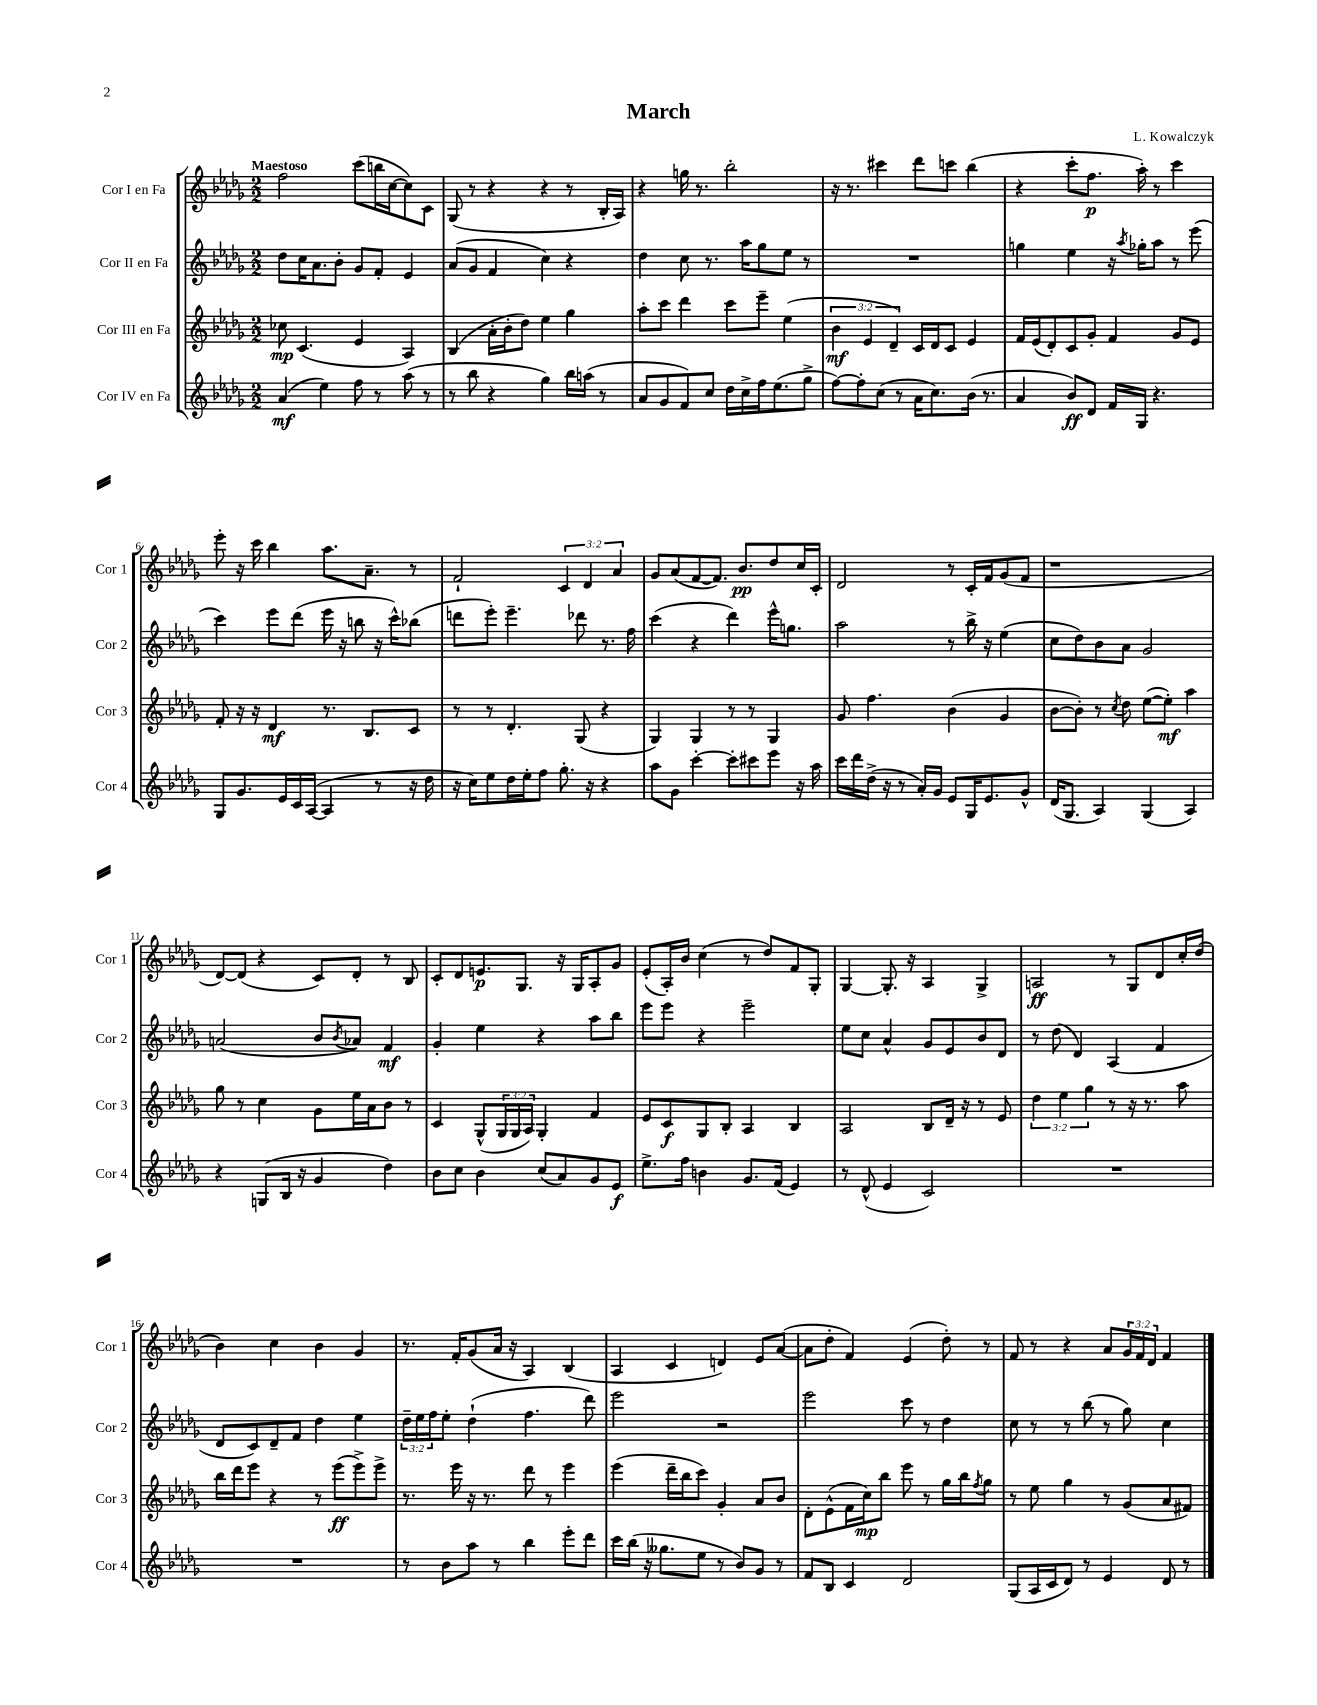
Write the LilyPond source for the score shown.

\header { title = "March" composer = "L. Kowalczyk" }
<<
\new StaffGroup <<
\new Staff = "s0" \with { instrumentName = "Cor I en Fa" shortInstrumentName = "Cor 1" } {
    \clef treble \key des \major \numericTimeSignature \time 2/2 \override Staff.TupletNumber.text = #tuplet-number::calc-fraction-text \tempo "Maestoso"
    f''2 c'''8( b''16 c''16~ c''8) c'8 |
    ges8( r8 r4 r4 r8 bes16-. aes16) |
    r4 g''16 r8. bes''2-. |
    r16 r8. cis'''4 des'''8 c'''8 bes''4( |
    r4 c'''8-. f''8.\p aes''16-.) r8 c'''4 |
    ees'''8-. r16 c'''16 bes''4 aes''8. aes'8.-- r8 |
    f'2-! \tuplet 3/2 { c'4 des'4 aes'4 } |
    ges'8 aes'8( f'8~ f'8.) bes'8.\pp des''8 c''16 c'16-. |
    des'2 r8 c'16-. f'16 ges'8( f'8 |
    r1 |
    des'8~) des'8( r4 c'8) des'8-. r8 bes8 |
    c'8-. des'8 e'8.\p ges8. r16 ges16 aes8-. ges'8 |
    ees'8-.( aes16-.) bes'16 c''4( r8 des''8) f'8 ges8-. |
    ges4~ ges8.-. r16 aes4 ges4-> |
    a2\ff r8 ges8 des'8 c''16-. des''16( |
    bes'4) c''4 bes'4 ges'4 |
    r8. f'16-. ges'8( aes'16 r16 aes4) bes4( |
    aes4 c'4 d'4) ees'8 aes'8~( |
    aes'8 des''8-. f'4) ees'4( des''8-.) r8 |
    f'8 r8 r4 aes'8 \tuplet 3/2 { ges'16 f'16 des'16 } f'4 \bar "|." |
}
\new Staff = "s1" \with { instrumentName = "Cor II en Fa" shortInstrumentName = "Cor 2" } {
    \clef treble \key des \major \numericTimeSignature \time 2/2 \override Staff.TupletNumber.text = #tuplet-number::calc-fraction-text
    des''8 c''16 aes'8. bes'8-. ges'8 f'8-. ees'4 |
    aes'8( ges'8 f'4 c''4) r4 |
    des''4 c''8 r8. aes''16 ges''8 ees''8 r8 |
    R1 |
    g''4 ees''4 r16 \acciaccatura { aes''8 } ges''16-. aes''8 r8 ees'''8( |
    c'''4) ees'''8 des'''8( ees'''16 r16 b''8 r16 c'''16-^) bes''8( |
    d'''8 ees'''8-.) ees'''4.-- des'''8 r8. f''16 |
    c'''4( r4 des'''4) ees'''16-^ g''8. |
    aes''2 r8 bes''16-> r16 ees''4( |
    c''8 des''8) bes'8 aes'8 ges'2 |
    a'2( bes'8 \acciaccatura { bes'8 } aes'8) f'4\mf |
    ges'4-. ees''4 r4 aes''8 bes''8 |
    ees'''8 ees'''8 r4 ees'''2-- |
    ees''8 c''8 aes'4-^ ges'8 ees'8 bes'8 des'8 |
    r8 des''8( des'4) aes4( f'4 |
    des'8 c'8) des'8-- f'8 des''4 ees''4 |
    \tuplet 3/2 { des''16-- ees''16 f''16 } ees''8-. des''4-!( f''4. des'''8) |
    ees'''2 r2 |
    ees'''2 c'''8 r8 des''4 |
    c''8 r8 r8 bes''8( r8 ges''8) c''4 \bar "|." |
}
\new Staff = "s2" \with { instrumentName = "Cor III en Fa" shortInstrumentName = "Cor 3" } {
    \clef treble \key des \major \numericTimeSignature \time 2/2 \override Staff.TupletNumber.text = #tuplet-number::calc-fraction-text
    ces''8\mp c'4.( ees'4 aes4) |
    bes4( aes'16-. bes'16-. des''8) ees''4 ges''4 |
    aes''8-. c'''8 des'''4 c'''8 ees'''8-- ees''4( |
    \tuplet 3/2 { bes'4\mf ees'4 des'4--) } c'16 des'16 c'8 ees'4 |
    f'16 ees'16( des'8-.) c'8 ges'8-. f'4 ges'8 ees'8 |
    f'8-. r16 r16 des'4\mf r8. bes8. c'8 |
    r8 r8 des'4.-. ges8( r4 |
    ges4) ges4 r8 r8 ges4 |
    ges'8 f''4. bes'4( ges'4 |
    bes'8~ bes'8-.) r8 \acciaccatura { c''8 } des''8 ees''8~( ees''8-.\mf) aes''4 |
    ges''8 r8 c''4 ges'8 ees''16 aes'16 bes'8 r8 |
    c'4 ges8-^( \tuplet 3/2 { ges16 ges16 aes16) } ges4-. f'4 |
    ees'8 c'8\f ges8 bes8-. aes4 bes4 |
    aes2 bes8 des'16-- r16 r8 ees'8 |
    \tuplet 3/2 { des''4 ees''4 ges''4 } r8 r16 r8. aes''8 |
    bes''16 des'''16 ees'''8 r4 r8 ees'''8\ff( ees'''8->) ees'''8-> |
    r8. ees'''16 r16 r8. des'''8 r8 ees'''4 |
    ees'''4( des'''16-- bes''16 c'''8) ges'4-. aes'8 bes'8 |
    des'8-. ees'8-^( f'16 c''16\mp) bes''8 ees'''8 r8 ges''16 bes''16 \acciaccatura { f''8 } ges''8 |
    r8 ees''8 ges''4 r8 ges'8( aes'8 fis'8) \bar "|." |
}
\new Staff = "s3" \with { instrumentName = "Cor IV en Fa" shortInstrumentName = "Cor 4" } {
    \clef treble \key des \major \numericTimeSignature \time 2/2
    aes'4\mf( ees''4) f''8 r8 aes''8( r8 |
    r8 bes''8 r4 ges''4) bes''16 a''16( r8 |
    aes'8 ges'8 f'8) c''8 des''16 c''16-> f''16 ees''8.( ges''8-> |
    f''8~) f''8-. c''8( r8 aes'16 c''8.) bes'16( r8. |
    aes'4 bes'8\ff) des'8 f'16 ges16 r4. |
    ges8 ges'8. ees'16 c'16 aes16~( aes4 r8 r16 des''16 |
    r16 c''16) ees''8 des''16 ees''16-. f''8 ges''8.-. r16 r4 |
    aes''8 ges'8 c'''4~-. c'''8-. cis'''8 ees'''8 r16 aes''16 |
    c'''16 des'''16 des''16->( r16 r8 aes'16-.) ges'16 ees'8 ges16 ees'8. ges'8-^ |
    des'16( ges8. aes4) ges4( aes4) |
    r4 g8( bes16 r16 ges'4 des''4) |
    bes'8 c''8 bes'4 c''8( aes'8) ges'8 ees'8\f |
    ees''8.-> f''16 b'4 ges'8. f'16( ees'4) |
    r8 des'8-^( ees'4 c'2) |
    R1 |
    R1 |
    r8 bes'8 aes''8 r8 bes''4 ees'''8-. des'''8 |
    c'''16 bes''16( r16 geses''8. ees''8 r8 bes'8) ges'8 r8 |
    f'8 bes8 c'4 des'2 |
    ges8( aes16 c'16 des'8) r8 ees'4 des'8 r8 \bar "|." |
}
>>
>>
